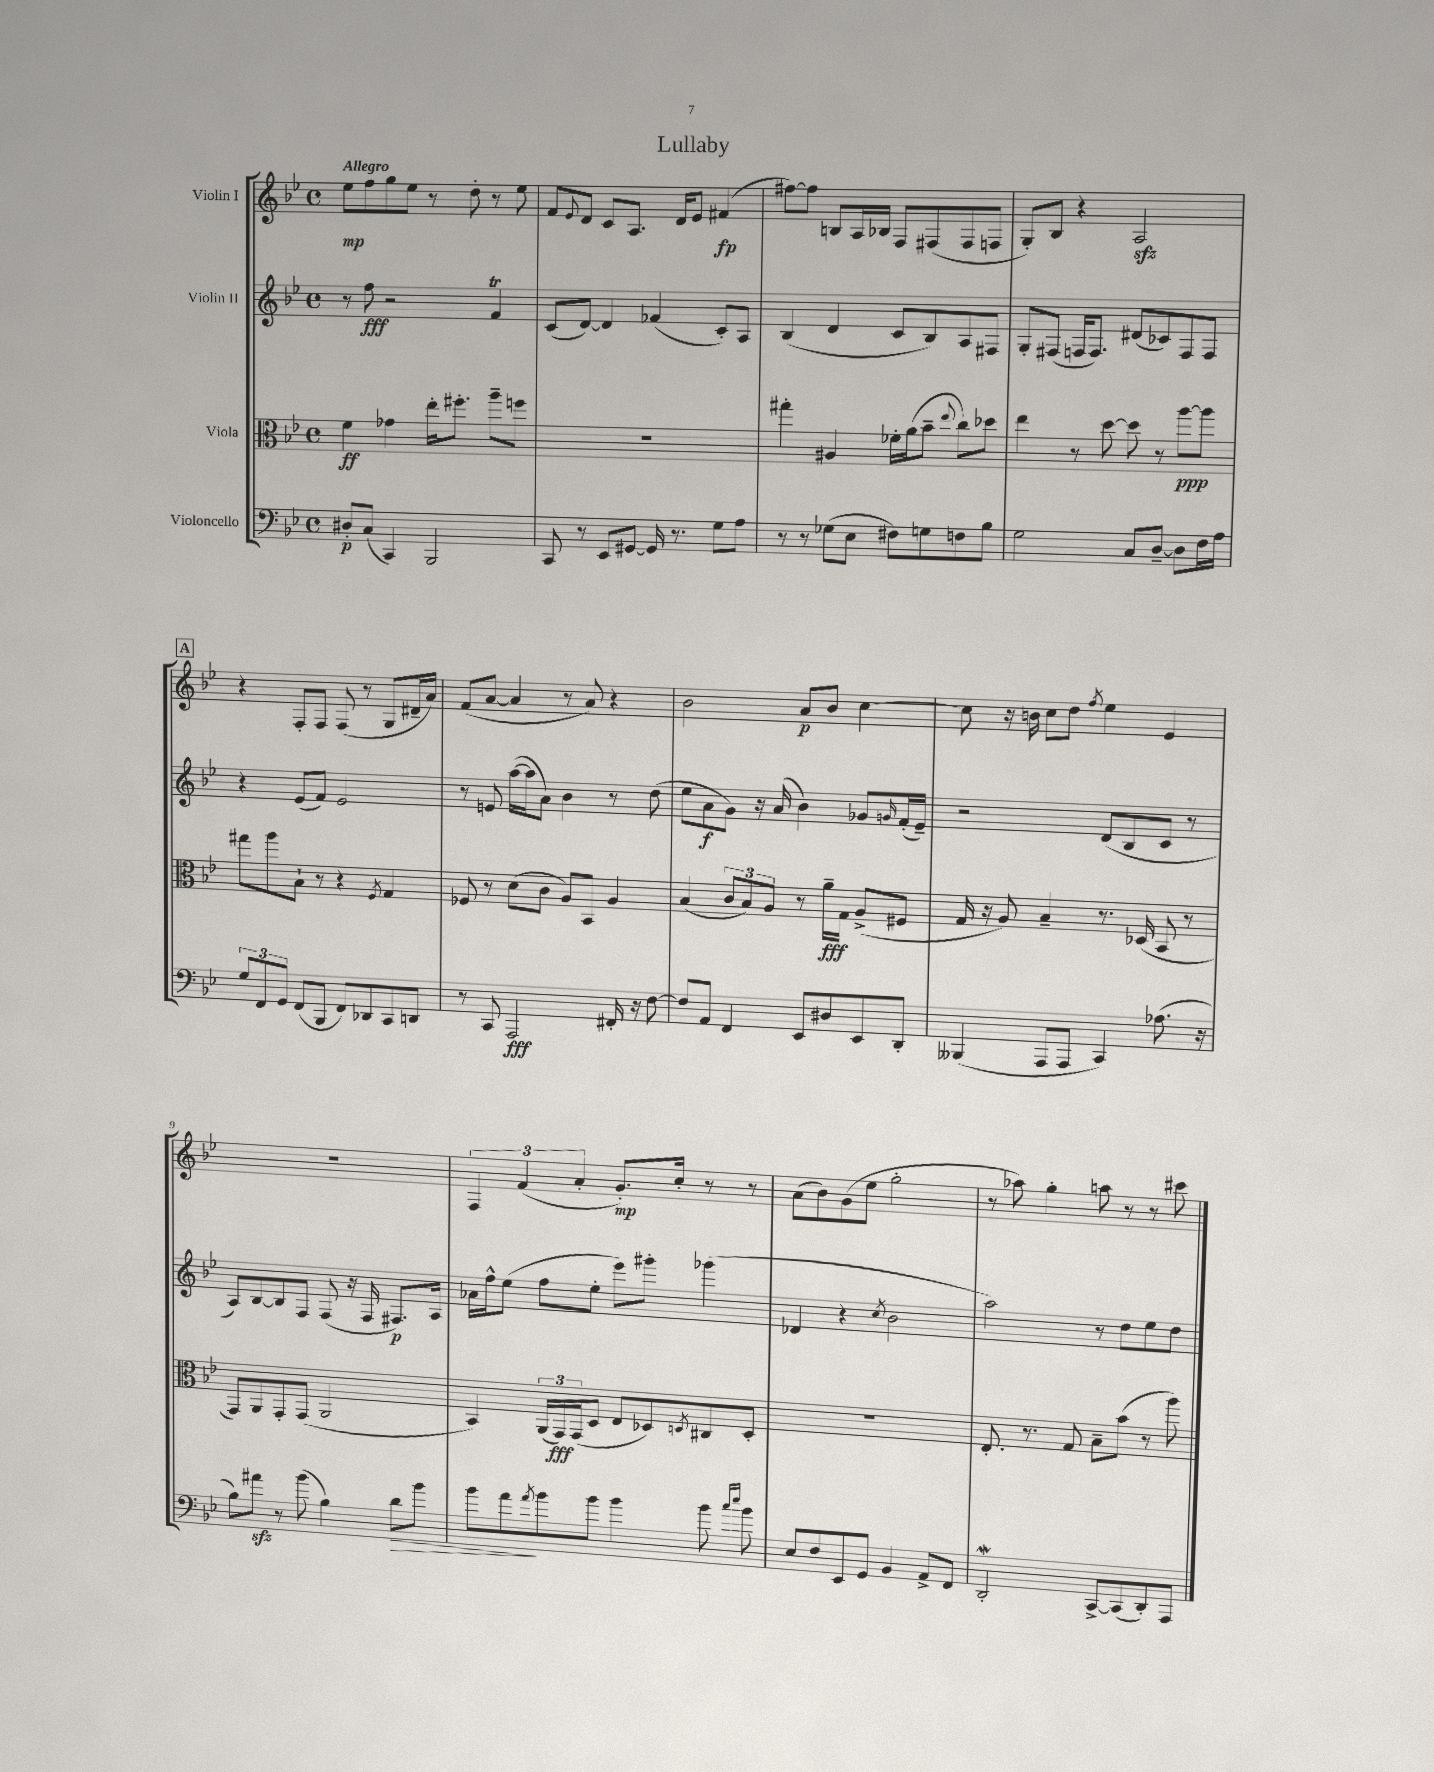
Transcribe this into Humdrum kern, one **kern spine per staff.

**kern	**dynam	**kern	**dynam	**kern	**dynam	**kern	**dynam
*part4	*part4	*part3	*part3	*part2	*part2	*part1	*part1
*staff4	*staff4	*staff3	*staff3	*staff2	*staff2	*staff1	*staff1
*I"Violoncello	*	*I"Viola	*	*I"Violin II	*	*I"Violin I	*
*clefF4	*	*clefC3	*	*clefG2	*	*clefG2	*
*k[b-e-]	*	*k[b-e-]	*	*k[b-e-]	*	*k[b-e-]	*
*M4/4	*	*M4/4	*	*M4/4	*	*M4/4	*
*met(c)	*	*met(c)	*	*met(c)	*	*met(c)	*
=1	=1	=1	=1	=1	=1	=1	=1
!	!	!	!	!	!	!LO:TX:a:B:t=Allegro	!
8D#X'/L	p	4f\	ff	8r	.	8ee-\L	mp
(8C/J	.	.	.	8ff\	fff	8ff\	.
4CC/)	.	4g-X\	.	2r	.	8gg\	.
.	.	.	.	.	.	8ee-\J	.
2BBB-/	.	16ee-'\KL	.	.	.	8r	.
.	.	8.ff#X'\J	.	.	.	.	.
.	.	.	.	.	.	8dd'\	.
.	.	8aa~\L	.	4fT/	.	8r	.
.	.	8ffn\J	.	.	.	8ee-\	.
=2	=2	=2	=2	=2	=2	=2	=2
8CC/	.	1r	.	(8c/L	.	8f/L	.
.	.	.	.	.	.	8qqe-/	.
8r	.	.	.	[8d/J)	.	8d/J	.
8EE-/L	.	.	.	4d/]	.	8c/L	.
[8GG#X/J	.	.	.	.	.	8.A/J	.
16GG#/]	.	.	.	(4f-X/	.	.	.
8.r	.	.	.	.	.	16d/KL	.
.	.	.	.	.	.	8e-/J	.
8G\L	.	.	.	8c'/L)	.	(4f#X/	fp
8A\J	.	.	.	8A/J	.	.	.
=3	=3	=3	=3	=3	=3	=3	=3
8r	.	4gg#X'\	.	(4B-/	.	[8ff#X\L)	.
8r	.	.	.	.	.	8ff#\J]	.
(8G-X\L	.	4A#X/	.	4d/	.	8Bn/L	.
8E-\J	.	.	.	.	.	16A/L	.
.	.	.	.	.	.	16B-X/JJ	.
8F#X\L)	.	16f-X'\LL	.	8c/L	.	8F/L	.
.	.	(16a\J	.	.	.	.	.
8Gn\	.	8b-~\J	.	8B-/)	.	(8F#X/	.
.	.	8qqee-/	.	.	.	.	.
8Fn\	.	8cc\L)	.	8A/	.	8F#/	.
8B-\J	.	8dd-X\J	.	8F#X/J	.	8Fn/J	.
=4	=4	=4	=4	=4	=4	=4	=4
2G\	.	4ee-\	.	8G'/L	.	8G'/L)	.
.	.	.	.	(8F#X/J	.	8B-/J	.
.	.	8r	.	16Fn/KL	.	4r	.
.	.	.	.	8.F/J)	.	.	.
.	.	[8dd\	.	.	.	.	.
8C/L	.	8dd\]	.	(8d#X/L	.	2Azz/	.
[8D~/J	.	8r	.	8c-X/)	.	.	.
8D\L]	.	[8aa\L	ppp	8F/	.	.	.
16F\L	.	8aa\J]	.	8F/J	.	.	.
16A\JJ	.	.	.	.	.	.	.
!!LO:LB:g=z
!!LO:REH:place=s1:t=A
=5	=5	=5	=5	=5	=5	=5	=5
12G/L	.	8gg#X\L	.	4r	.	4r	.
12FF/	.	.	.	.	.	.	.
.	.	8aa\	.	.	.	.	.
12GG/J	.	.	.	.	.	.	.
(8FF/L	.	8B-`\J	.	(8e-/L	.	8F'/L	.
8BBB-/J	.	8r	.	8f/J)	.	8F/J	.
8FF/L)	.	4r	.	2e-/	.	(8F/	.
8DD-X/	.	.	.	.	.	8r	.
.	.	8qF/	.	.	.	.	.
8CC/	.	4G/	.	.	.	8G/L	.
8DDn/J	.	.	.	.	.	16d#X~/L	.
.	.	.	.	.	.	16a/JJ)	.
=6	=6	=6	=6	=6	=6	=6	=6
8r	.	8F-X/	.	8r	.	(8f/L	.
8CC/	.	8r	.	8en/	.	[8a/J	.
2AAA/	fff	(8d\L	.	([16aa\LL	.	4a/]	.
.	.	.	.	16aa\J]	.	.	.
.	.	8c\J	.	8a\J)	.	.	.
.	.	8A/L)	.	4b-\	.	8r	.
.	.	8BB-/J	.	.	.	8a/)	.
16FF#X'/	.	4A/	.	8r	.	4r	.
16r	.	.	.	.	.	.	.
[8F\	.	.	.	(8dd\	.	.	.
=7	=7	=7	=7	=7	=7	=7	=7
8F/L]	.	(4B-/	.	8ee-\L	.	2b-\	.
8AA/J	.	.	.	8a\	f	.	.
4FF/	.	12c/L	.	8g\J)	.	.	.
.	.	12B-/)	.	.	.	.	.
.	.	.	.	16r	.	.	.
.	.	12A/J	.	.	.	.	.
.	.	.	.	(16a/	.	.	.
8EE-/L	.	8r	.	4b-\)	.	8a/L	p
8D#X/	.	16a~\LL	fff	.	.	8b-/J	.
.	.	16G\JJ	.	.	.	.	.
8EE-/	.	(8A^/L	.	8g-X/L	.	[4cc\	.
.	.	.	.	16qqgn/	.	.	.
8DD'/J	.	8F#X/J	.	(16f'/L	.	.	.
.	.	.	.	16e-~/JJ)	.	.	.
=8	=8	=8	=8	=8	=8	=8	=8
(4BBB--X/	.	16G/	.	2r	.	8cc\]	.
.	.	16r	.	.	.	.	.
.	.	8A/)	.	.	.	16r	.
.	.	.	.	.	.	16bn\	.
8AAA/L	.	4B-~/	.	.	.	8cc\L	.
8AAA/J	.	.	.	.	.	8dd\J	.
.	.	.	.	.	.	8qff/	.
4CC/)	.	8.r	.	(8d/L	.	4ee-\	.
.	.	.	.	8B-/	.	.	.
.	.	(16D-X/	.	.	.	.	.
(8.A-X\	.	8BB-/	.	8c/J	.	4e-/	.
.	.	8r	.	8r	.	.	.
16r	.	.	.	.	.	.	.
!!LO:LB:g=z
=9	=9	=9	=9	=9	=9	=9	=9
8B-\L)	.	8GG/L)	.	8A/L)	.	1r	.
8a#Xzz\J	.	8AA/	.	[8B-/	.	.	.
8r	.	8GG'/	.	8B-/]	.	.	.
(8b-\	.	(8GG/J	.	8F/J	.	.	.
4B-\)	.	2AA/	.	(8F/	.	.	.
.	.	.	.	16r	.	.	.
.	.	.	.	16F/	.	.	.
!	!LO:HP:b	!	!	!	!	!	!
8d\L	>	.	.	8.F#X/L)	p	.	.
8b-\J	.	.	.	.	.	.	.
.	.	.	.	16A/Jk	.	.	.
=10	=10	=10	=10	=10	=10	=10	=10
8b-\L	.	4BB-/)	.	16a-X\LL	.	6F/	.
.	.	.	.	16ff^^\J	.	.	.
8a\	.	.	.	(8ee-\J	.	.	.
.	.	.	.	.	.	(6f/	.
8qa/	.	.	.	.	.	.	.
8b-\	]	(24AA/LL	.	8ff\L	.	.	.
.	.	24GG/)	fff	.	.	.	.
.	.	(24GG/J	.	.	.	6a'/	.
8b-\J	.	8D/J	.	8ee-'\J	.	.	.
4b-\	.	8E-/L	.	8eee-\L)	.	8.g'/L)	mp
.	.	8D-X/)	.	8ggg#X'\J	.	.	.
.	.	.	.	.	.	16cc'/Jk	.
.	.	8qDn/	.	.	.	.	.
8b-\	.	8C#X/	.	(4ggg-X\	.	8r	.
16qqcc/LL	.	.	.	.	.	.	.
16qqee-/JJ	.	.	.	.	.	.	.
8b-\	.	8D'/J	.	.	.	8r	.
=11	=11	=11	=11	=11	=11	=11	=11
8E-/L	.	1r	.	4d-X/	.	(8a\L	.
8F/	.	.	.	.	.	8b-\)	.
8EE-/	.	.	.	4r	.	(8g\	.
8GG/J	.	.	.	.	.	8ee-\J	.
.	.	.	.	8qcc/	.	.	.
4BB-/	.	.	.	2b-\	.	2gg'\	.
8AA^/L	.	.	.	.	.	.	.
8FF/J	.	.	.	.	.	.	.
=12	=12	=12	=12	=12	=12	=12	=12
2DDW'/	.	8.E-'/	.	2aa\)	.	8r	.
.	.	.	.	.	.	8aa-X\)	.
.	.	8.r	.	.	.	.	.
.	.	.	.	.	.	4gg'\	.
.	.	8G/	.	.	.	.	.
[8CC^/L	.	8B-~\L	.	8r	.	8aan\	.
(8CC/]	.	(8b-\J	.	8dd\L	.	8r	.
8DD'/)	.	8r	.	8ee-\	.	8r	.
8AAA/J	.	8aa\)	.	8dd\J	.	8ccc#X\	.
==	==	==	==	==	==	==	==
*-	*-	*-	*-	*-	*-	*-	*-
